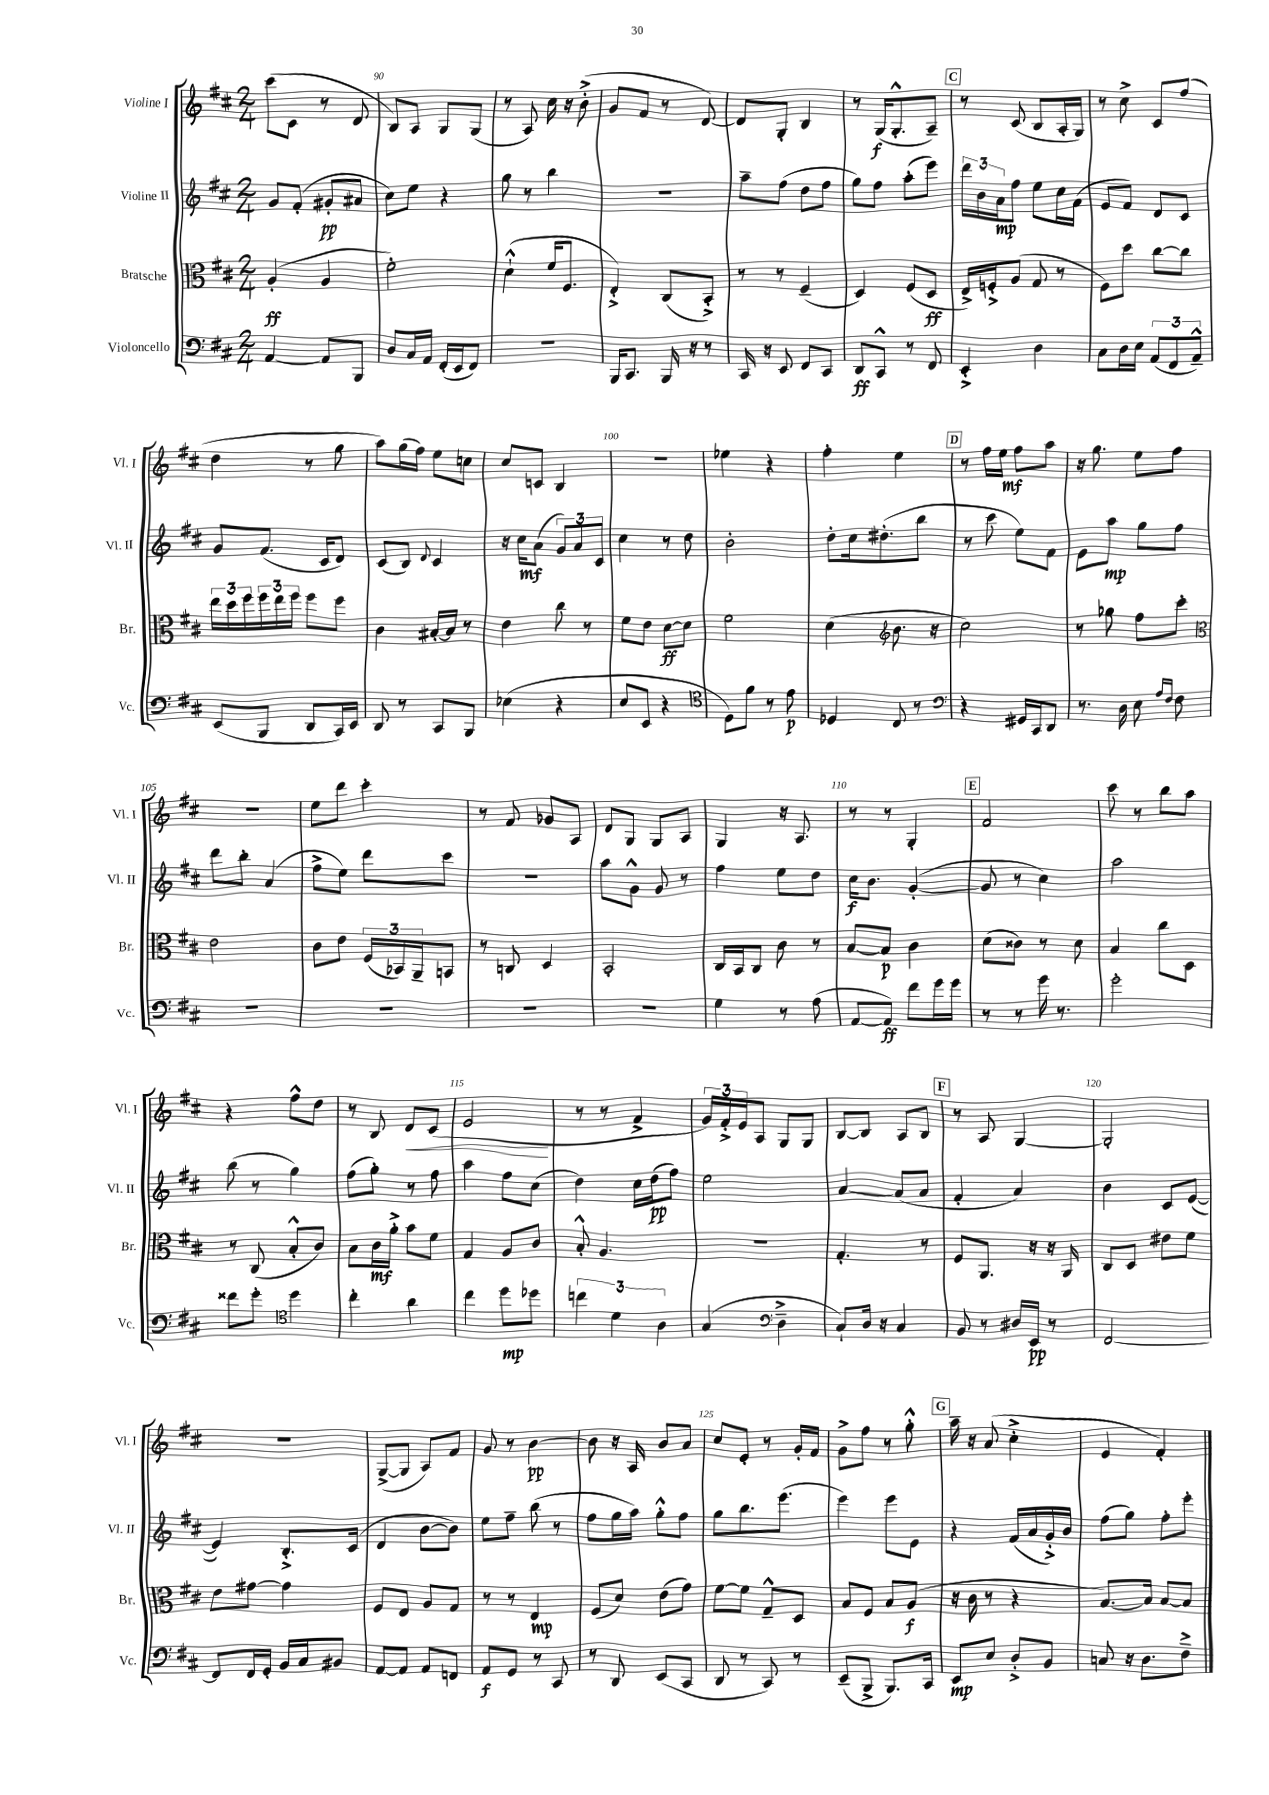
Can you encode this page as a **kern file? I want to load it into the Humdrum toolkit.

**kern	**dynam	**kern	**dynam	**kern	**dynam	**kern	**dynam
*part4	*part4	*part3	*part3	*part2	*part2	*part1	*part1
*staff4	*staff4	*staff3	*staff3	*staff2	*staff2	*staff1	*staff1
*I"Violoncello	*	*I"Bratsche	*	*I"Violine II	*	*I"Violine I	*
*I'Vc.	*	*I'Br.	*	*I'Vl. II	*	*I'Vl. I	*
*clefF4	*	*clefC3	*	*clefG2	*	*clefG2	*
*k[f#c#]	*	*k[f#c#]	*	*k[f#c#]	*	*k[f#c#]	*
*M2/4	*	*M2/4	*	*M2/4	*	*M2/4	*
=89	=89	=89	=89	=89	=89	=89	=89
[4AA/	.	(4A'/	ff	8g/L	.	(8ccc#\L	.
.	.	.	.	(8f#'/J	.	8c#\J	.
8AA/L]	.	4A/	.	8g#X'/L	pp	8r	.
8BBB/J	.	.	.	8a#X/J	.	8d/	.
=90	=90	=90	=90	=90	=90	=90	=90
8D/L	.	2f#'\)	.	8cc#\L)	.	8B/L)	.
16C#/L	.	.	.	8ee\J	.	8A/J	.
16AA/JJ	.	.	.	.	.	.	.
(16FF#'/LL	.	.	.	4r	.	8G/L	.
16EE/J	.	.	.	.	.	.	.
8FF#/J)	.	.	.	.	.	(8G/J	.
=91	=91	=91	=91	=91	=91	=91	=91
2r	.	(4d`^^\	.	8gg\	.	8r	.
.	.	.	.	8r	.	8A/)	.
.	.	16f#/KL	.	4bb\	.	16cc#\	.
.	.	8.F#/J	.	.	.	16r	.
.	.	.	.	.	.	(8b'^\	.
=92	=92	=92	=92	=92	=92	=92	=92
16BBB/KL	.	4E'^/)	.	2r	.	8g/L	.
8.CC#/J	.	.	.	.	.	.	.
.	.	.	.	.	.	8f#/J	.
16BBB/	.	(8C#/L	.	.	.	8r	.
16r	.	.	.	.	.	.	.
8r	.	8BB'^/J)	.	.	.	[8d/)	.
=93	=93	=93	=93	=93	=93	=93	=93
16CC#/	.	8r	.	8aa~\L	.	8d/L]	.
16r	.	.	.	.	.	.	.
8EE/	.	8r	.	(8ff#\J	.	8G'/J	.
8FF#/L	.	(4F#~/	.	8dd\L	.	4B/	.
8CC#/J	.	.	.	8ff#\J	.	.	.
=94	=94	=94	=94	=94	=94	=94	=94
8DD/L	ff	4D/)	.	8gg\L)	.	8r	.
8CC#^^/J	.	.	.	8ff#\J	.	(16G/KL	f
.	.	.	.	.	.	8.G'^^/	.
8r	.	(8F#/L	.	(8aa'\L	.	.	.
8FF#/	.	8D/J	ff	8eee\J)	.	8A~/J)	.
!!LO:REH:place=s1:t=C
=95	=95	=95	=95	=95	=95	=95	=95
4EE'^/	.	16E^/LL)	.	24ddd\LL	.	8r	.
.	.	.	.	24b\	.	.	.
.	.	16Fn'^/J	.	.	.	.	.
.	.	.	.	24a\J	mp	.	.
.	.	(8A/J	.	8ff#\J	.	(8c#/	.
4D\	.	8G/	.	8ee\L	.	8B/L	.
.	.	8r	.	16cc#\L	.	16A'/L	.
.	.	.	.	(16f#\JJ	.	16G/JJ)	.
=96	=96	=96	=96	=96	=96	=96	=96
8C#\L	.	8F#\L)	.	8e/L	.	8r	.
16D\L	.	8dd\J	.	8f#/J)	.	8cc#^\	.
16E\JJ	.	.	.	.	.	.	.
(12AA/L	.	[8cc#\L	.	8d/L	.	8c#/L	.
12FF#/	.	.	.	.	.	.	.
.	.	8cc#\J]	.	8c#/J	.	(8ff#/J	.
12AA~^^/J)	.	.	.	.	.	.	.
!!LO:LB:g=z
=97	=97	=97	=97	=97	=97	=97	=97
(8EE/L	.	24ee\LL	.	8g/L	.	4dd\	.
.	.	24dd\	.	.	.	.	.
.	.	24ff#\	.	.	.	.	.
8BBB/J	.	24ff#\	.	(8.f#/J	.	.	.
.	.	24ee\	.	.	.	.	.
.	.	24ff#\JJ	.	.	.	.	.
8DD/L	.	8ff#\L	.	.	.	8r	.
.	.	.	.	16c#/KL	.	.	.
16CC#/L)	.	8ff#\J	.	8d/J)	.	8gg\	.
16EE/JJ	.	.	.	.	.	.	.
=98	=98	=98	=98	=98	=98	=98	=98
8DD/	.	4c#\	.	(8c#/L	.	8aa\L)	.
8r	.	.	.	8B/J)	.	(16gg\L	.
.	.	.	.	.	.	16ff#\JJ)	.
.	.	.	.	8qqd/	.	.	.
8CC#/L	.	[16B#X'/LL	.	4c#/	.	8ee\L	.
.	.	16B#/JJ]	.	.	.	.	.
8BBB/J	.	8r	.	.	.	8ccn\J	.
=99	=99	=99	=99	=99	=99	=99	=99
(4E-X\	.	4e\	.	16r	.	8cc#/L	.
.	.	.	.	16cc#\KL	mf	.	.
.	.	.	.	(8a\J	.	8cn/J	.
4r	.	8cc#\	.	12g/L)	.	4B/	.
.	.	.	.	12a/	.	.	.
.	.	8r	.	.	.	.	.
.	.	.	.	12c#/J	.	.	.
=100	=100	=100	=100	=100	=100	=100	=100
8E/L	.	8f#\L	.	4cc#\	.	2r	.
8EE/J	.	8e\J	.	.	.	.	.
4r	.	[8d\L	ff	8r	.	.	.
.	.	8d\J]	.	8dd\	.	.	.
=101	=101	=101	=101	=101	=101	=101	=101
*clefC4	*	*	*	*	*	*	*
8D\L)	.	2f#\	.	2b'\	.	4ee-X\	.
8f#\J	.	.	.	.	.	.	.
8r	.	.	.	.	.	4r	.
8e\	p	.	.	.	.	.	.
=102	=102	=102	=102	=102	=102	=102	=102
4D-X/	.	(4d\	.	8dd'\L	.	4ff#'\	.
.	.	.	.	16cc#\k	.	.	.
.	.	.	.	(8.dd#X'\	.	.	.
*	*	*clefG2	*	*	*	*	*
8C#/	.	8.b\	.	.	.	4ee\	.
8r	.	.	.	8bb\J	.	.	.
.	.	16r	.	.	.	.	.
!!LO:REH:place=s1:t=D
=103	=103	=103	=103	=103	=103	=103	=103
*clefF4	*	*	*	*	*	*	*
4r	.	2cc#\)	.	8r	.	8r	.
.	.	.	.	8ccc#\	.	16ff#\LL	.
.	.	.	.	.	.	16ee\JJ	mf
16GG#X/LL	.	.	.	8ee\L)	.	8ff#\L	.
16CC#/J	.	.	.	.	.	.	.
8DD/J	.	.	.	8f#\J	.	8aa\J	.
=104	=104	=104	=104	=104	=104	=104	=104
8.r	.	8r	.	8e\L	.	16r	.
.	.	.	.	.	.	8.gg\	.
.	.	8gg-X\	.	8aa\J	mp	.	.
16D\	.	.	.	.	.	.	.
8E\	.	8ff#\L	.	8gg\L	.	8ee\L	.
16qqA/LL	.	.	.	.	.	.	.
16qqF#/JJ	.	.	.	.	.	.	.
8F#\	.	8ccc#'\J	.	8ff#\J	.	8ff#\J	.
!!LO:LB:g=z
=105	=105	=105	=105	=105	=105	=105	=105
*	*	*clefC3	*	*	*	*	*
2r	.	2e\	.	8ddd\L	.	2r	.
.	.	.	.	8bb'\J	.	.	.
.	.	.	.	(4a/	.	.	.
=106	=106	=106	=106	=106	=106	=106	=106
2r	.	8c#\L	.	8ff#^\L	.	8ee\L	.
.	.	8e\J	.	8ee\J)	.	8ddd\J	.
.	.	(24F#/LL	.	8ddd\L	.	4ccc#'\	.
.	.	24BB-X/)	.	.	.	.	.
.	.	24AA~/J	.	.	.	.	.
.	.	8BBn/J	.	8ccc#\J	.	.	.
=107	=107	=107	=107	=107	=107	=107	=107
2r	.	8r	.	2r	.	8r	.
.	.	8Cn/	.	.	.	8f#/	.
.	.	4D/	.	.	.	8g-X/L	.
.	.	.	.	.	.	8A/J	.
=108	=108	=108	=108	=108	=108	=108	=108
2r	.	2BB'/	.	8aa\L	.	8d/L	.
.	.	.	.	8g^^\J	.	8G/J	.
.	.	.	.	8g/	.	8G/L	.
.	.	.	.	8r	.	8A/J	.
=109	=109	=109	=109	=109	=109	=109	=109
4G\	.	16C#/LL	.	4ff#\	.	4G/	.
.	.	16BB/J	.	.	.	.	.
.	.	8C#/J	.	.	.	.	.
8r	.	8c#\	.	8ee\L	.	16r	.
.	.	.	.	.	.	8.A/	.
(8A\	.	8r	.	8dd\J	.	.	.
=110	=110	=110	=110	=110	=110	=110	=110
[8AA/L	.	[8B/L	.	16cc#\KL	f	8r	.
.	.	.	.	8.b\J	.	.	.
8AA/J])	ff	8B/J]	p	.	.	8r	.
8f#\L	.	4c#\	.	([4g'/	.	4G'/	.
16g\L	.	.	.	.	.	.	.
16g\JJ	.	.	.	.	.	.	.
!!LO:REH:place=s1:t=E
=111	=111	=111	=111	=111	=111	=111	=111
8r	.	(8d\L	.	8g/]	.	2f#/	.
8r	.	8c##X\J)	.	8r	.	.	.
16g\	.	8r	.	4cc#\)	.	.	.
8.r	.	.	.	.	.	.	.
.	.	8d\	.	.	.	.	.
=112	=112	=112	=112	=112	=112	=112	=112
2g'\	.	4B/	.	2aa\	.	8ccc#\	.
.	.	.	.	.	.	8r	.
.	.	8cc#\L	.	.	.	8bb\L	.
.	.	8D\J	.	.	.	8aa\J	.
!!LO:LB:g=z
=113	=113	=113	=113	=113	=113	=113	=113
8f##X\L	.	8r	.	(8bb\	.	4r	.
8g'\J	.	(8C#/	.	8r	.	.	.
*clefC4	*	*	*	*	*	*	*
4dd\	.	8B'^^/L	.	4gg\)	.	8ff#^^\L	.
.	.	8c#/J)	.	.	.	8dd\J	.
=114	=114	=114	=114	=114	=114	=114	=114
4cc#'\	.	8B\L	.	(8ff#\L	.	8r	.
.	.	16c#\L	mf	8gg'\J)	.	8B/	.
.	.	16a'^\JJ	.	.	.	.	.
!	!	!	!	!	!	!	!LO:HP:b
4a\	.	8b\L	.	8r	.	8d/L	<
.	.	8f#\J	.	8ff#\	.	(8c#/J	.
=115	=115	=115	=115	=115	=115	=115	=115
4cc#\	.	4G/	.	4aa\	.	2e/	.
8dd\L	mp	8A/L	.	8ff#\L	.	.	.
8dd-X\J	.	8c#/J	.	(8cc#\J	.	.	.
.	.	.	.	.	.	.	[
=116	=116	=116	=116	=116	=116	=116	=116
6ccn\	.	8B'^^/	.	4dd\)	.	8r	.
.	.	4.A/	.	.	.	8r	.
6d\	.	.	.	.	.	.	.
.	.	.	.	16cc#\LL	.	4f#^/	.
.	.	.	.	(16dd\J	pp	.	.
6A\	.	.	.	.	.	.	.
.	.	.	.	8ff#\J)	.	.	.
=117	=117	=117	=117	=117	=117	=117	=117
(4G/	.	2r	.	2ee\	.	24g/LL)	.
.	.	.	.	.	.	24f#'^/	.
.	.	.	.	.	.	24e/J	.
.	.	.	.	.	.	8A/J	.
*clefF4	*	*	*	*	*	*	*
4D~^\	.	.	.	.	.	8G/L	.
.	.	.	.	.	.	8G/J	.
=118	=118	=118	=118	=118	=118	=118	=118
8C#`/L)	.	4.G'/	.	[4a/	.	[8B/L	.
16D/Jk	.	.	.	.	.	8B/J]	.
16r	.	.	.	.	.	.	.
4C#/	.	.	.	(8a/L]	.	8A/L	.
.	.	8r	.	8a/J	.	8B/J	.
!!LO:REH:place=s1:t=F
=119	=119	=119	=119	=119	=119	=119	=119
8BB/	.	8F#/L	.	4f#'/	.	8r	.
8r	.	8.AA/J	.	.	.	8A/	.
16D#X/LL	.	.	.	4a/)	.	[4G/	.
16EE/JJ	pp	16r	.	.	.	.	.
8r	.	16r	.	.	.	.	.
.	.	16AA/	.	.	.	.	.
=120	=120	=120	=120	=120	=120	=120	=120
[2FF#/	.	8C#/L	.	4b\	.	2G'/]	.
.	.	8D/J	.	.	.	.	.
.	.	8e#X\L	.	8c#/L	.	.	.
.	.	8f#\J	.	([8e/J	.	.	.
!!LO:LB:g=z
=121	=121	=121	=121	=121	=121	=121	=121
8FF#/L]	.	8e\L	.	4e/])	.	2r	.
16FF#/L	.	[8g#X\J	.	.	.	.	.
16GG'/JJ	.	.	.	.	.	.	.
16BB/LL	.	4g#\]	.	8.B'^/L	.	.	.
16C#/J	.	.	.	.	.	.	.
8BB#X/J	.	.	.	.	.	.	.
.	.	.	.	(16c#/Jk	.	.	.
=122	=122	=122	=122	=122	=122	=122	=122
[8AA/L	.	8F#/L	.	4d/	.	([8G^/L	.
8AA/J]	.	8E/J	.	.	.	8G/J]	.
8AA/L	.	8A/L	.	[8b\L	.	8A/L)	.
8FFn/J	.	8G/J	.	8b\J])	.	8f#/J	.
=123	=123	=123	=123	=123	=123	=123	=123
8AA/L	f	8r	.	8ee\L	.	8g/	.
8GG/J	.	8r	.	8ff#~\J	.	8r	.
8r	.	4E/	mp	(8bb\	.	[4b\	pp
8CC#/	.	.	.	8r	.	.	.
=124	=124	=124	=124	=124	=124	=124	=124
8r	.	(8F#/L	.	8ff#\L	.	8b\]	.
8DD/	.	8d/J)	.	16gg\L	.	16r	.
.	.	.	.	16aa\JJ)	.	16A/	.
(8EE/L	.	(8e\L	.	8gg'^^\L	.	8b/L	.
8CC#/J	.	8g\J)	.	8ff#\J	.	8a/J	.
=125	=125	=125	=125	=125	=125	=125	=125
8DD/	.	[8f#\L	.	8gg\L	.	8cc#/L	.
8r	.	8f#\J]	.	8.bb\	.	8e'/J	.
8CC#/)	.	8G~^^/L	.	.	.	8r	.
.	.	.	.	(8.eee\J	.	.	.
8r	.	8D/J	.	.	.	16g'/LL	.
.	.	.	.	.	.	16f#/JJ	.
=126	=126	=126	=126	=126	=126	=126	=126
(8EE~/L	.	8B/L	.	4eee\)	.	8g^\L	.
8BBB^/J	.	8F#/J	.	.	.	8ff#\J	.
8.BBB/L)	.	8B/L	.	8eee\L	.	8r	.
.	.	(8A/J	f	8e\J	.	8gg'^^\	.
16CC#/Jk	.	.	.	.	.	.	.
!!LO:REH:place=s1:t=G
=127	=127	=127	=127	=127	=127	=127	=127
8EE/L	mp	16r	.	4r	.	16aa~\	.
.	.	16c#\	.	.	.	16r	.
8E/J	.	8r	.	.	.	(8a/	.
8D'^/L	.	4r	.	(16f#/LL	.	4cc#'^\	.
.	.	.	.	16a/	.	.	.
8BB/J	.	.	.	16g'^/)	.	.	.
.	.	.	.	16b/JJ	.	.	.
=128	=128	=128	=128	=128	=128	=128	=128
8Cn/	.	[8.B/L)	.	(8ff#\L	.	4e/	.
16r	.	.	.	8gg\J)	.	.	.
8.D\L	.	16B/Jk]	.	.	.	.	.
.	.	[8B/L	.	8ff#'\L	.	4f#'/)	.
8F#~^\J	.	8B/J]	.	8eee'\J	.	.	.
==	==	==	==	==	==	==	==
*-	*-	*-	*-	*-	*-	*-	*-
